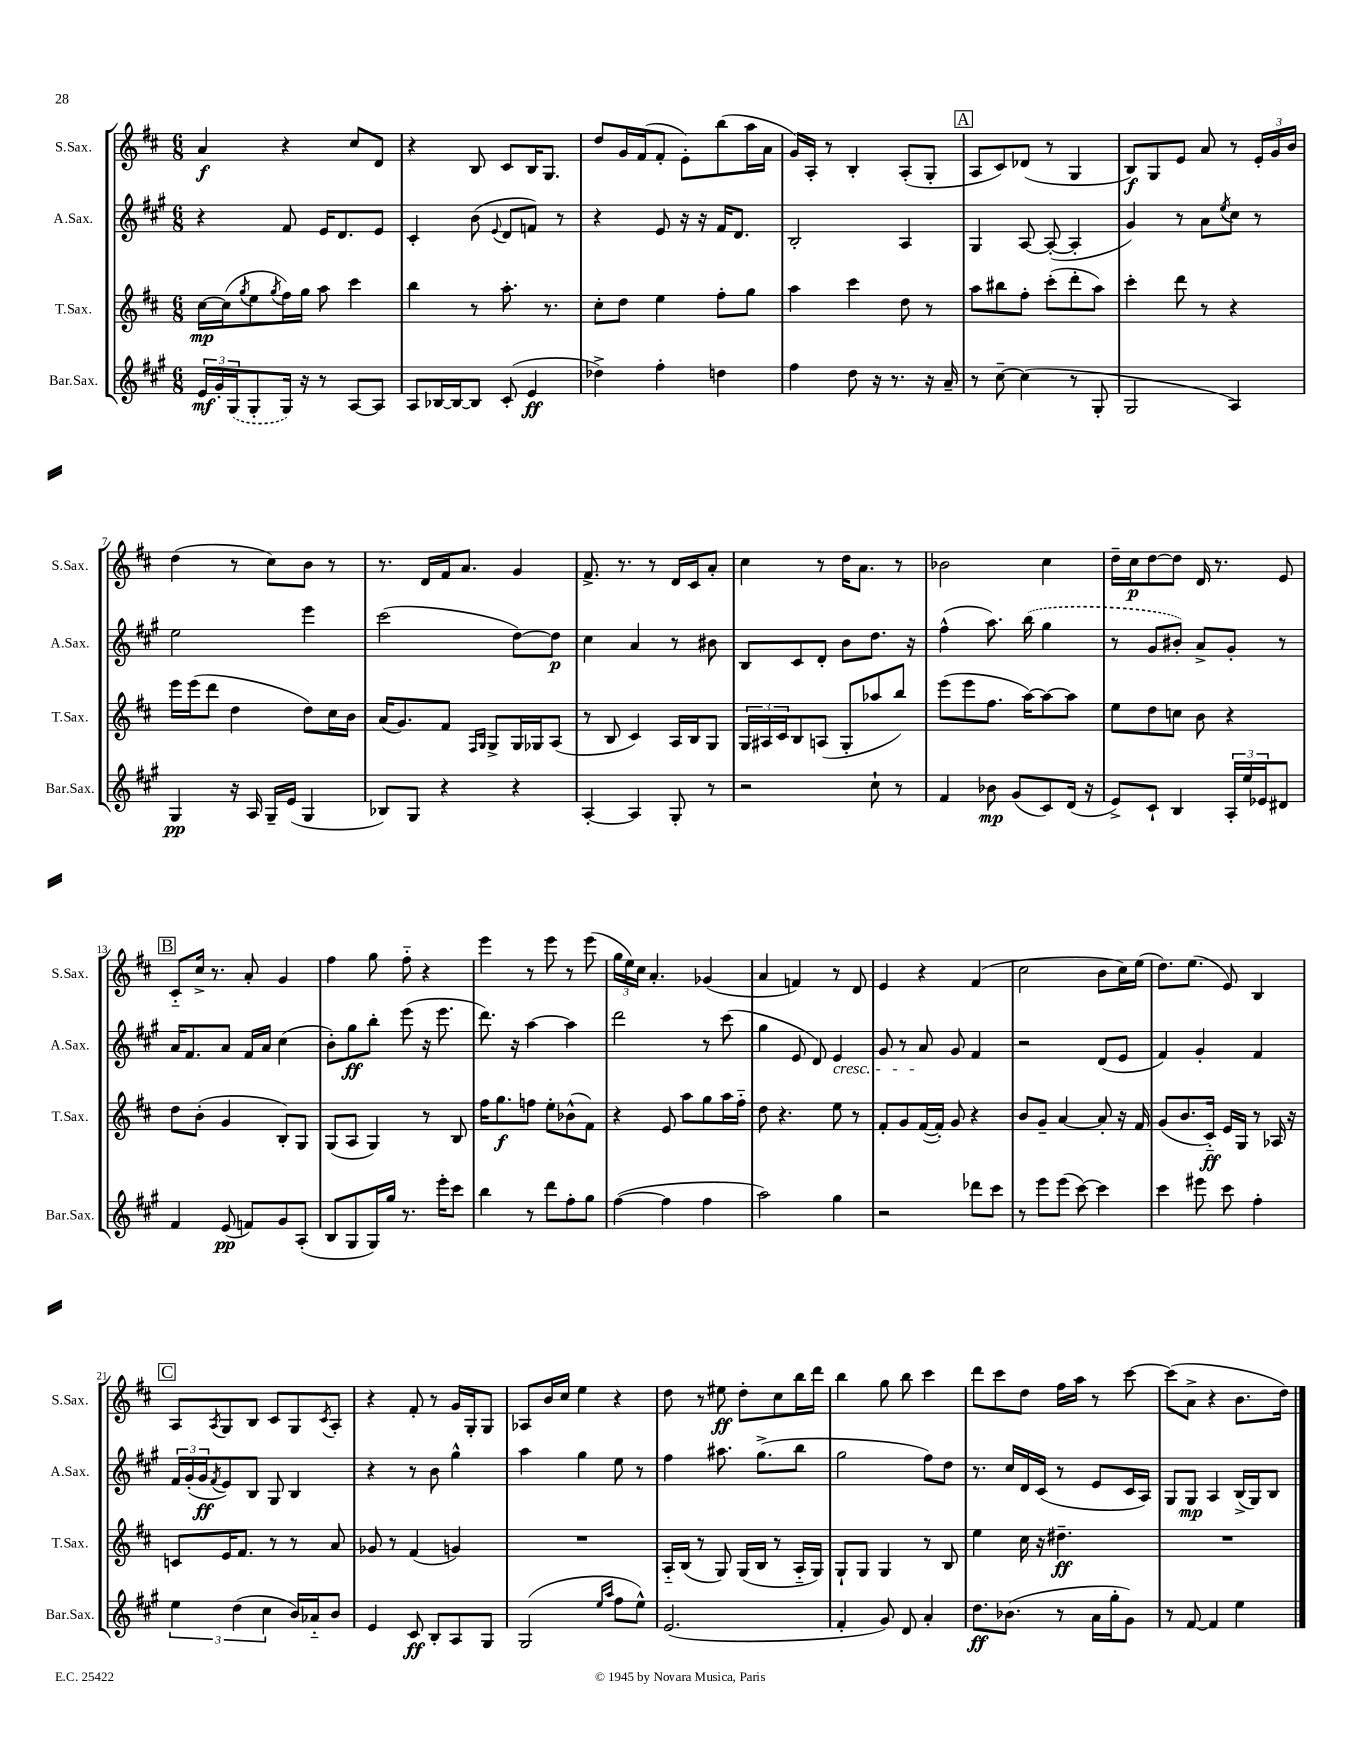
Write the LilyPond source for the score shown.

<<
\new StaffGroup <<
\new Staff = "s0" \with { instrumentName = "S.Sax." shortInstrumentName = "S.Sax." } {
    \clef treble \key d \major \numericTimeSignature \time 6/8
    a'4\f r4 cis''8 d'8 |
    r4 b8 cis'8 b16 g8. |
    d''8 g'16 fis'16( fis'8-. e'8-.) b''8( a''16 a'16 |
    g'16) a16-. r8 b4-. a8-.( g8-. |
    \mark \markup { \box "A" } a8 cis'8) des'8( r8 g4 |
    b8\f) g8 e'8 a'8 r8 \tuplet 3/2 { e'16-. g'16 b'16 } |
    d''4( r8 cis''8) b'8 r8 |
    r8. d'16 fis'16 a'8. g'4 |
    fis'8.-> r8. r8 d'16 cis'16 a'8-. |
    cis''4 r8 d''16 a'8. r8 |
    bes'2 cis''4 |
    d''16-- cis''16\p d''8~ d''8 d'16 r8. e'8 |
    \mark \markup { \box "B" } cis'8-_ cis''16-> r8. a'8-. g'4 |
    fis''4 g''8 fis''8-_ r4 |
    e'''4 r8 e'''8 r8 e'''8( |
    \tuplet 3/2 { g''16 e''16) cis''16 } a'4.-. ges'4( |
    a'4 f'4) r8 d'8 |
    e'4 r4 fis'4( |
    cis''2 b'8 cis''16) e''16( |
    d''8.) e''8.( e'8) b4 |
    \mark \markup { \box "C" } a8 \acciaccatura { a8 } g8 b8 cis'8 g8 \acciaccatura { cis'8 } a8-. |
    r4 fis'8-. r8 g'16 g16-. g8 |
    aes8 b'16 cis''16 e''4 r4 |
    d''8 r8 eis''8\ff d''8-. cis''8 b''16 d'''16 |
    b''4 g''8 b''8 cis'''4 |
    d'''8 cis'''8 d''8 fis''16 a''16 r8 cis'''8~ |
    cis'''8( a'8-> r4 b'8. d''16) \bar "|." |
}
\new Staff = "s1" \with { instrumentName = "A.Sax." shortInstrumentName = "A.Sax." } {
    \clef treble \key a \major \numericTimeSignature \time 6/8
    r4 fis'8 e'16 d'8. e'8 |
    cis'4-. b'8( \appoggiatura { e'8 } d'8 f'8) r8 |
    r4 e'8 r16 r16 fis'16 d'8. |
    b2-. a4 |
    \mark \markup { \box "A" } gis4 a8~ a8~-.( a4-. |
    gis'4) r8 a'8 \acciaccatura { e''8 } cis''8 r8 |
    e''2 e'''4 |
    cis'''2( d''8~) d''8\p |
    cis''4 a'4 r8 bis'8 |
    b8 cis'8 d'8-. b'8 d''8. r16 |
    fis''4-^( a''8.) \once \slurDashed b''16( gis''4 |
    r8 gis'8 bis'8-.) a'8-> gis'8-. r8 |
    \mark \markup { \box "B" } a'16 fis'8. a'8 fis'16 a'16 cis''4( |
    b'8-.) gis''8\ff b''8-. e'''8( r16 e'''8. |
    d'''8.) r16 a''4~ a''4 |
    d'''2 r8 cis'''8( |
    gis''4 e'8 d'8) e'4\cresc |
    gis'8 r8 a'8\! gis'8 fis'4 |
    r2 d'8( e'8 |
    fis'4) gis'4-. fis'4 |
    \mark \markup { \box "C" } \tuplet 3/2 { fis'16 gis'16-.( gis'16\ff } \acciaccatura { fis'8 } e'8) b8 gis8 b4 |
    r4 r8 b'8 gis''4-^ |
    a''4 gis''4 e''8 r8 |
    fis''4 ais''8. gis''8.->( b''8 |
    gis''2 fis''8) d''8 |
    r8. cis''16 d'16 cis'16( r8 e'8 cis'16 a16) |
    gis8 gis8\mp a4 b16->( gis16) b8 \bar "|." |
}
\new Staff = "s2" \with { instrumentName = "T.Sax." shortInstrumentName = "T.Sax." } {
    \clef treble \key d \major \numericTimeSignature \time 6/8
    cis''16~\mp cis''16( \acciaccatura { g''8 } e''8 \acciaccatura { g''8 } fis''16) g''16 a''8 cis'''4 |
    b''4 r8 a''8.-. r8. |
    cis''8-. d''8 e''4 fis''8-. g''8 |
    a''4 cis'''4 d''8 r8 |
    \mark \markup { \box "A" } a''8 bis''8 fis''8-. cis'''8-.( d'''8-. a''8) |
    cis'''4-. d'''8 r8 r4 |
    e'''16 e'''16( d'''8 d''4 d''8) cis''16 b'16 |
    a'16( g'8.) fis'8 \grace { fis16 g16 } g8-> g16 ges16 a8( |
    r8 b8 cis'4) a16 b16 g8 |
    \tuplet 3/2 { g16 ais16 cis'16 } b8 a8( g8-. aes''8 b''8) |
    e'''8( e'''8 fis''8. a''16~) a''8~ a''8 |
    e''8 d''8 c''8 b'8 r4 |
    \mark \markup { \box "B" } d''8 b'8-.( g'4 b8-.) g8 |
    g8( a8 g4) r8 b8 |
    fis''16 g''8.\f f''8 e''8-. bes'8-^( fis'8) |
    r4 e'8 a''8 g''8 a''16 fis''16-_ |
    d''8 r4. e''8 r8 |
    fis'8-. g'8 fis'16~( fis'16-.) g'8 r4 |
    b'8 g'8-- a'4~ a'8-. r16 fis'16 |
    g'8( b'8. cis'16-_\ff) e'16 g16 r8 aes16 r16 |
    \mark \markup { \box "C" } c'8 e'16 fis'8. r8 r8 a'8 |
    ges'8 r8 fis'4( g'4) |
    R2. |
    a16-_ b16( r8 g8) g16( b16 r8 a16-_ g16) |
    g8-! g8 g4 r8 b8 |
    e''4 cis''16 r16 dis''4.--\ff |
    R2. \bar "|." |
}
\new Staff = "s3" \with { instrumentName = "Bar.Sax." shortInstrumentName = "Bar.Sax." } {
    \clef treble \key a \major \numericTimeSignature \time 6/8
    \tuplet 3/2 { e'16\mf gis'16-. \once \slurDashed gis16( } gis8-. gis16) r16 r8 a8~ a8 |
    a8 bes16~ bes16~ bes8 cis'8-.( e'4\ff |
    des''4->) fis''4-. d''4 |
    fis''4 d''8 r16 r8. r16 a'16-- |
    \mark \markup { \box "A" } r8 cis''8~-- cis''4( r8 gis8-. |
    gis2 a4) |
    gis4\pp r16 a16 gis16-- e'16( gis4 |
    bes8) gis8 r4 r4 |
    a4~-. a4 gis8-. r8 |
    r2 cis''8-! r8 |
    fis'4 bes'8\mp gis'8( cis'8) d'16( r16 |
    e'8->) cis'8-! b4 \tuplet 3/2 { a16-. e''16 ees'16 } dis'8 |
    \mark \markup { \box "B" } fis'4 e'8\pp( f'8) gis'8 a8-.( |
    b8 gis8 gis16) gis''16 r8. e'''16-. cis'''8 |
    b''4 r8 d'''8 fis''8-. gis''8 |
    fis''4~( fis''4 fis''4 |
    a''2) gis''4 |
    r2 des'''8 cis'''8 |
    r8 e'''8 e'''8( cis'''8~) cis'''4 |
    cis'''4 eis'''8 cis'''8 fis''4-. |
    \mark \markup { \box "C" } \tuplet 3/2 { e''4 d''4( cis''4 } b'16) aes'16-_ b'8 |
    e'4 cis'8\ff b8-. a8 gis8 |
    gis2( \grace { e''16 a''16 } fis''8 e''8-^) |
    e'2.( |
    fis'4-. gis'8) d'8 a'4-. |
    d''8.\ff bes'8.( r8 a'16 gis''16-. gis'8) |
    r8 fis'8~ fis'4 e''4 \bar "|." |
}
>>
>>
